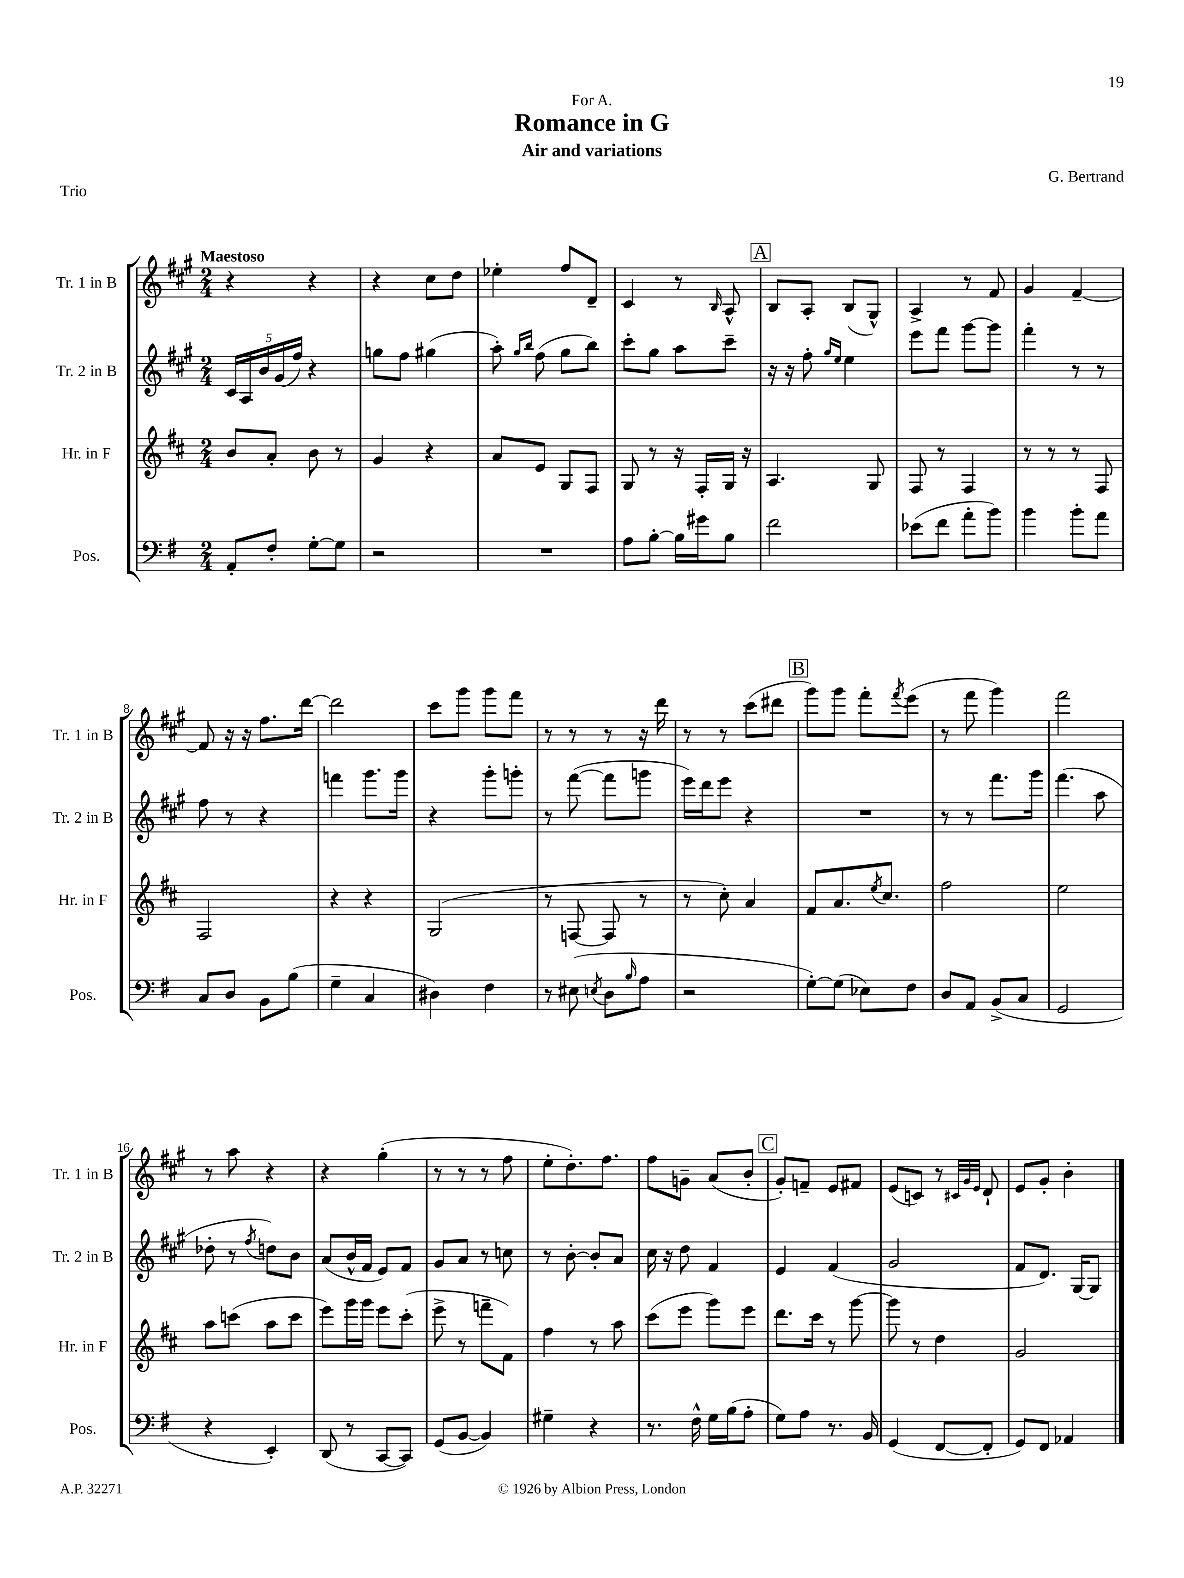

**kern	**kern	**kern	**kern
*part4	*part3	*part2	*part1
*staff4	*staff3	*staff2	*staff1
*I"Pos.	*I"Hr. in F	*I"Tr. 2 in B	*I"Tr. 1 in B
*I'Pos.	*I'Hr. in F	*I'Tr. 2 in B	*I'Tr. 1 in B
*clefF4	*clefG2	*clefG2	*clefG2
*k[f#]	*k[f#c#]	*k[f#c#g#]	*k[f#c#g#]
*M2/4	*M2/4	*M2/4	*M2/4
=1	=1	=1	=1
!	!	!	!LO:TX:a:B:t=Maestoso
8AA'/L	8b/L	20c#/LL	4r
.	.	20A/	.
.	.	20b/	.
8F#'/J	8a'/J	.	.
.	.	(20g#/	.
.	.	20ff#/JJ)	.
[8G'\L	8b\	4r	4r
8G\J]	8r	.	.
=2	=2	=2	=2
2r	4g/	8ggn\L	4r
.	.	8ff#\J	.
.	4r	(4gg#X\	8cc#\L
.	.	.	8dd\J
=3	=3	=3	=3
2r	8a/L	8aa'\)	4ee-X'\
.	.	16qqgg#/LL	.
.	.	16qqbb/JJ	.
.	8e/J	(8ff#\	.
.	8G/L	8gg#\L	8ff#/L
.	8F#/J	8bb\J)	8d~/J
=4	=4	=4	=4
8A\L	8G/	8ccc#'\L	4c#/
[8B'\J	8r	8gg#\J	.
16B\LL]	16r	8aa\L	8r
16g#X\J	16F#'/LL	.	.
.	.	.	16qqB/
8B\J	16G/JJ	8ccc#~\J	8A^^/
.	16r	.	.
!!LO:REH:place=s1:t=A
=5	=5	=5	=5
2f#\	4.A/	16r	8B/L
.	.	16r	.
.	.	8ff#'\	8A'/J
.	.	16qqgg#/LL	.
.	.	16qqee/JJ	.
.	.	4ee\	(8B/L
.	8G/	.	8G#^^/J)
=6	=6	=6	=6
(8e-X\L	8F#/	8eee\L	4A^/
8f#\J	8r	8fff#\J	.
8a'\L	4F#/	[8ggg#\L	8r
8b\J)	.	8ggg#\J]	8f#/
=7	=7	=7	=7
4b\	8r	4fff#'\	4g#/
.	8r	.	.
8b'\L	8r	8r	[4f#~/
8a\J	8F#/	8r	.
!!LO:LB:g=z
=8	=8	=8	=8
8C/L	2F#/	8ff#\	8f#/]
8D/J	.	8r	16r
.	.	.	16r
8BB\L	.	4r	8.ff#\L
(8B\J	.	.	.
.	.	.	[16ddd\Jk
=9	=9	=9	=9
4G~\	4r	4fffn\	2ddd\]
4C/	4r	8.ggg#\L	.
.	.	16ggg#\Jk	.
=10	=10	=10	=10
4D#X\)	(2G/	4r	8ccc#\L
.	.	.	8ggg#\J
4F#\	.	8ggg#'\L	8ggg#\L
.	.	8gggn'\J	8fff#\J
=11	=11	=11	=11
8r	8r	8r	8r
(8E#X\	[8Fn/	([8fff#\	8r
8qEn/	.	.	.
8D\L	8F/]	8fff#\L]	8r
16qqB/	.	.	.
8A\J	8r	8gggn\J	16r
.	.	.	16ddd\
=12	=12	=12	=12
2r	8r	16eee\LL)	8r
.	.	16ddd\J	.
.	8cc#'\)	8eee\J	8r
.	4a/	4r	(8ccc#\L
.	.	.	8ddd#X\J
!!LO:REH:place=s1:t=B
=13	=13	=13	=13
[8G'\L)	8f#/L	2r	8ggg#\L)
(8G\J]	8.a/	.	8ggg#\J
8E-X\L)	.	.	8fff#'\L
.	8qee/	.	.
.	8.cc#/J	.	.
.	.	.	8qfff#/
8F#\J	.	.	(8eee\J
=14	=14	=14	=14
8D/L	2ff#\	8r	8r
8AA/J	.	8r	8fff#\
(8BB^/L	.	8.fff#\L	4ggg#\)
8C/J	.	.	.
.	.	16ggg#\Jk	.
=15	=15	=15	=15
2GG/	2ee\	(4.fff#\	2fff#\
.	.	8aa\	.
!!LO:LB:g=z
=16	=16	=16	=16
4r	8aa\L	8dd-X'\	8r
.	(8cccn\J	8r	8aa\
.	.	8qff#/	.
4EE'/)	8aa\L	8ddn\L)	4r
.	8ccc\J	8b\J	.
=17	=17	=17	=17
(8DD/	8eee\L)	(8a/L	4r
8r	16ggg\L	16b^^/L	.
.	16ggg\JJ	16f#/JJ	.
[8CC/L	8eee\L	8e/L)	(4gg#'\
8CC/J])	(8ccc#'\J	8f#/J	.
=18	=18	=18	=18
(8GG/L	8eee^\	8g#/L	8r
[8BB/J	8r	8a/J	8r
4BB/])	8fffn~\L	8r	8r
.	8f#\J)	8ccn\	8ff#\
=19	=19	=19	=19
4G#X~\	4ff#\	8r	8ee'\L
.	.	[8b'\	8.dd'\)
4r	8r	8b'/L]	.
.	.	.	8.ff#\J
.	8aa\	8a/J	.
=20	=20	=20	=20
8.r	(8ccc#\L	16cc#\	8ff#\L
.	.	16r	.
.	8eee\J	8dd\	8gn~\J
16F#^^\	.	.	.
16G\LL	8ggg\L)	4f#/	(8a/L
(16B\J	.	.	.
8A'\J	8eee\J	.	8b'/J
!!LO:REH:place=s1:t=C
=21	=21	=21	=21
8G\L)	8.ddd\L	4e/	8g#'/L)
8A\J	.	.	8fn~/J
.	16ccc#\Jk	.	.
8.r	8r	(4f#/	8e/L
.	[8ggg\	.	8f#X/J
16BB/	.	.	.
=22	=22	=22	=22
(4GG/	8ggg\]	2g#/	(8e/L
.	8r	.	8cn/J)
[8FF#/L	4dd\	.	8r
.	.	.	32qqc#X/LLL
.	.	.	32qqg#/
.	.	.	32qqe/JJJ
8FF#'/J]	.	.	8d`/
=23	=23	=23	=23
8GG/L)	2g/	8f#/L	8e/L
8FF#/J	.	8.d/J)	8g#'/J
4AA-X/	.	.	4b'\
.	.	[16G#/KL	.
.	.	8G#/J]	.
==	==	==	==
*-	*-	*-	*-
